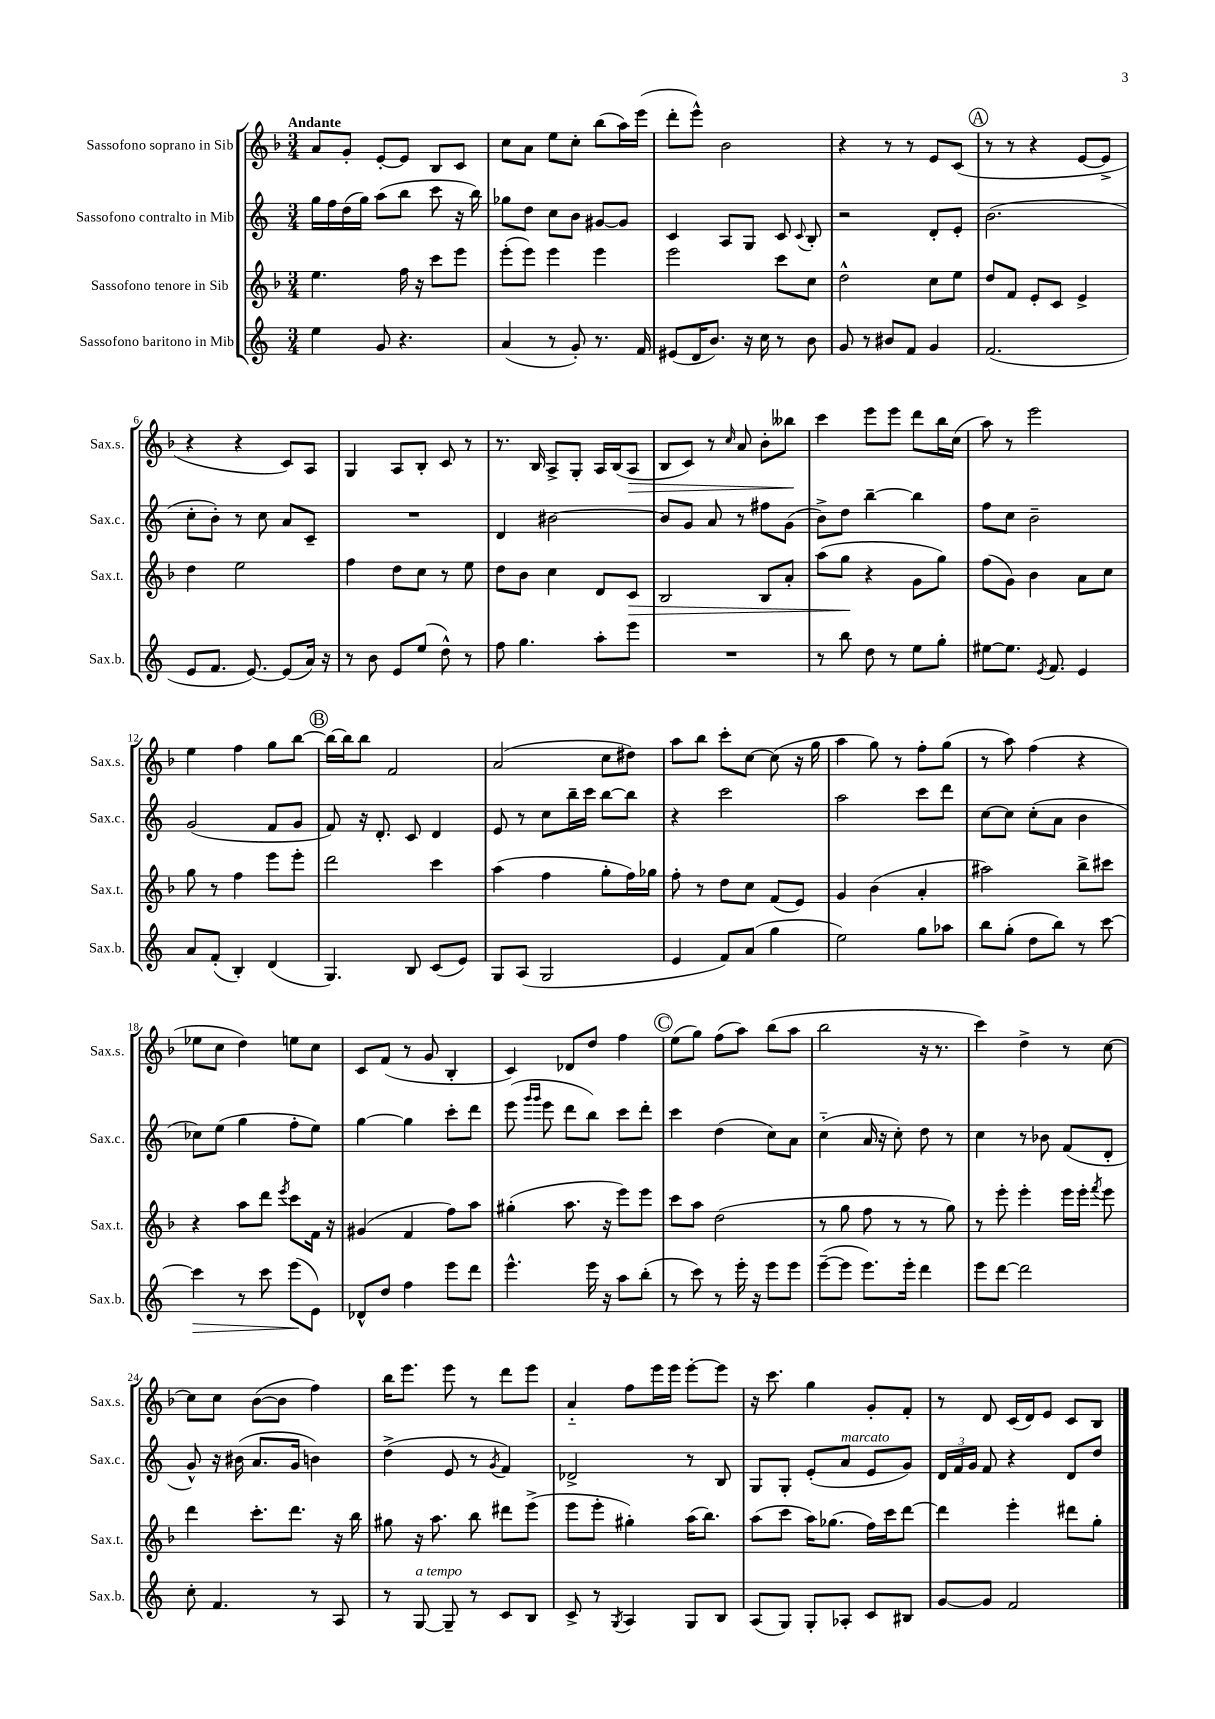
<<
\new StaffGroup <<
\new Staff = "s0" \with { instrumentName = "Sassofono soprano in Sib" shortInstrumentName = "Sax.s." } {
    \clef treble \key f \major \numericTimeSignature \time 3/4 \tempo "Andante"
    \autoBeamOff a'8[ g'8]-. e'8[~-. e'8] bes8[ c'8] |
    c''8[ a'8] e''8[ c''8]-. bes''8[( a''16) e'''16]( |
    d'''8[-. e'''8]-^) bes'2 |
    r4 r8 r8 e'8[ c'8]( |
    \mark \markup { \circle "A" } r8 r8 r4 e'8[~ e'8]-> |
    r4 r4 c'8[) a8] |
    g4 a8[ bes8]-. c'8 r8 |
    r8. bes16 a8[-> g8]-. a16[ bes16( a8]\> |
    bes8[ c'8]) r8 \grace { c''16 } a'8 bes'8[-. beses''8]\! |
    c'''4 e'''8[ e'''8] d'''8[ bes''16 c''16]( |
    a''8) r8 e'''2 |
    e''4 f''4 g''8[ bes''8]~ |
    \mark \markup { \circle "B" } bes''16[~ bes''16 bes''8] f'2 |
    a'2( c''8[ dis''8]) |
    a''8[ bes''8] c'''8[-. c''8]~ c''8( r16 g''16 |
    a''4 g''8) r8 f''8[-. g''8]( |
    r8 a''8) f''4( r4 |
    ees''8[ c''8] d''4) e''8[ c''8] |
    c'8[ f'8]( r8 g'8 bes4-. |
    c'4) des'8[ d''8] f''4 |
    \mark \markup { \circle "C" } e''8[( g''8]) f''8[( a''8]) bes''8[( a''8] |
    bes''2 r16 r8. |
    c'''4) d''4-> r8 c''8~ |
    c''8[ c''8] bes'8[~( bes'8] f''4) |
    bes''16[ e'''8.] e'''8 r8 d'''8[ e'''8] |
    a'4-_ f''8[ e'''16 e'''16] e'''8[~-. e'''8] |
    r16 c'''8. g''4 g'8[-. f'8]-. |
    r8 d'8 c'16[( d'16) e'8] c'8[ bes8] \bar "|." |
}
\new Staff = "s1" \with { instrumentName = "Sassofono contralto in Mib" shortInstrumentName = "Sax.c." } {
    \clef treble \key c \major \numericTimeSignature \time 3/4
    \autoBeamOff g''16[ f''16 d''16( g''16]) a''8[( b''8] c'''8 r16 b''16) |
    ges''8[ d''8] c''8[ b'8] gis'8[~ gis'8] |
    c'4 a8[ g8] c'8 \appoggiatura { c'8 } b8-. |
    r2 d'8[-. e'8]-. |
    \mark \markup { \circle "A" } b'2.( |
    c''8[-. b'8]-.) r8 c''8 a'8[ c'8]-- |
    R2. |
    d'4 bis'2~ |
    bis'8[ g'8] a'8 r8 fis''8[ g'8]( |
    b'8[->) d''8] b''4~-- b''4 |
    f''8[ c''8] b'2-- |
    g'2( f'8[ g'8] |
    \mark \markup { \circle "B" } f'8) r16 d'8.-. c'8 d'4 |
    e'8 r8 c''8[ b''16-- c'''16] b''8[~ b''8] |
    r4 c'''2 |
    a''2 c'''8[ d'''8] |
    c''8[~ c''8] c''8[-.( a'8] b'4 |
    ces''8[) e''8]( g''4 f''8[-. e''8]) |
    g''4~ g''4 c'''8[-. d'''8] |
    e'''8( \grace { g'''16[ g'''16] } e'''8 d'''8[ b''8]) c'''8[ d'''8]-. |
    \mark \markup { \circle "C" } c'''4 d''4( c''8[) a'8] |
    c''4-_( a'16 r16 c''8-.) d''8 r8 |
    c''4 r8 bes'8 f'8[( d'8]-. |
    g'8-^) r16 bis'16( a'8.[ g'16] b'4) |
    d''4->( e'8 r8 \acciaccatura { g'8 } f'4) |
    des'2-> r8 b8 |
    g8[ g8]-. e'8[-.( a'8]^\markup { \italic "marcato" } e'8[ g'8]) |
    \tuplet 3/2 { d'16[ f'16 g'16] } f'8 r4 d'8[ d''8] \bar "|." |
}
\new Staff = "s2" \with { instrumentName = "Sassofono tenore in Sib" shortInstrumentName = "Sax.t." } {
    \clef treble \key f \major \numericTimeSignature \time 3/4
    \autoBeamOff e''4. f''16 r16 c'''8[ e'''8] |
    e'''8[-.( e'''8]) e'''4 e'''4 |
    e'''2 c'''8[ c''8] |
    d''2-^ c''8[ e''8] |
    \mark \markup { \circle "A" } d''8[ f'8] e'8[-. c'8] e'4-> |
    d''4 e''2 |
    f''4 d''8[ c''8] r8 e''8 |
    d''8[ bes'8] c''4 d'8[ c'8]\> |
    bes2 bes8[ a'8]-. |
    a''8[( g''8]\! r4 g'8[ g''8]) |
    f''8[( g'8]) bes'4 a'8[ c''8] |
    g''8 r8 f''4 e'''8[ e'''8]-. |
    \mark \markup { \circle "B" } d'''2 c'''4 |
    a''4( f''4 g''8[-. f''16) ges''16] |
    f''8-. r8 d''8[ c''8] f'8[( e'8]) |
    g'4 bes'4( a'4-. |
    ais''2) bes''8[-> cis'''8] |
    r4 a''8[ d'''8] \acciaccatura { e'''8 } c'''8[ f'16] r16 |
    gis'4( f'4 f''8[) a''8] |
    gis''4-.( a''8. r16 e'''8[) e'''8] |
    \mark \markup { \circle "C" } c'''8[ a''8] d''2( |
    r8 g''8 f''8 r8 r8 g''8) |
    r8 e'''8-. e'''4-. e'''16[ e'''16]-. \acciaccatura { f'''8 } e'''8 |
    d'''4 c'''8.[-. d'''8.] r16 bes''16 |
    gis''8 r16 a''8. bes''8 dis'''8[ e'''8]->( |
    e'''8[ e'''8]-. gis''4-.) a''16[( bes''8.]) |
    a''8[( c'''8] a''16[) ges''8.]( f''16[) c'''16 d'''8]~ |
    d'''4 e'''4-. dis'''8[ g''8]-. \bar "|." |
}
\new Staff = "s3" \with { instrumentName = "Sassofono baritono in Mib" shortInstrumentName = "Sax.b." } {
    \clef treble \key c \major \numericTimeSignature \time 3/4
    \autoBeamOff e''4 g'8 r4. |
    a'4( r8 g'8-.) r8. f'16 |
    eis'8[( d'16 b'8.]) r16 c''16 r8 b'8 |
    g'8 r8 bis'8[ f'8] g'4 |
    \mark \markup { \circle "A" } f'2.( |
    e'8[ f'8.] e'8.~) e'8[( a'16]) r16 |
    r8 b'8 e'8[ e''8]( d''8-^) r8 |
    f''8 g''4. a''8[-. e'''8] |
    R2. |
    r8 b''8 d''8 r8 e''8[ g''8]-. |
    eis''8[~ eis''8.] \acciaccatura { e'8 } f'8. e'4 |
    a'8[ f'8]-.( b4-.) d'4( |
    \mark \markup { \circle "B" } g4.) b8 c'8[( e'8]) |
    g8[ a8]( g2 |
    e'4 f'8[) a'8]( g''4 |
    e''2) g''8[ aes''8] |
    b''8[ g''8]-.( d''8[ b''8]) r8 c'''8~ |
    c'''4\> r8 c'''8 e'''8[\!( e'8]) |
    des'8[-^ d''8] f''4 e'''8[ d'''8] |
    e'''4.-^ e'''16 r16 a''8[ b''8]-.( |
    \mark \markup { \circle "C" } r8 c'''8) r8 e'''16-. r16 e'''8[ e'''8] |
    e'''8[~--( e'''8] e'''8.[) e'''16]-. d'''4 |
    e'''8[ d'''8]~ d'''2 |
    c''8-. f'4. r8 a8 |
    r8 g8~^\markup { \italic "a tempo" } g8-- r8 c'8[ b8] |
    c'8-> r8 \acciaccatura { g8 } a4 g8[ b8] |
    a8[( g8]) g8[-. aes8]-. c'8[ bis8] |
    g'8[~ g'8] f'2 \bar "|." |
}
>>
>>
